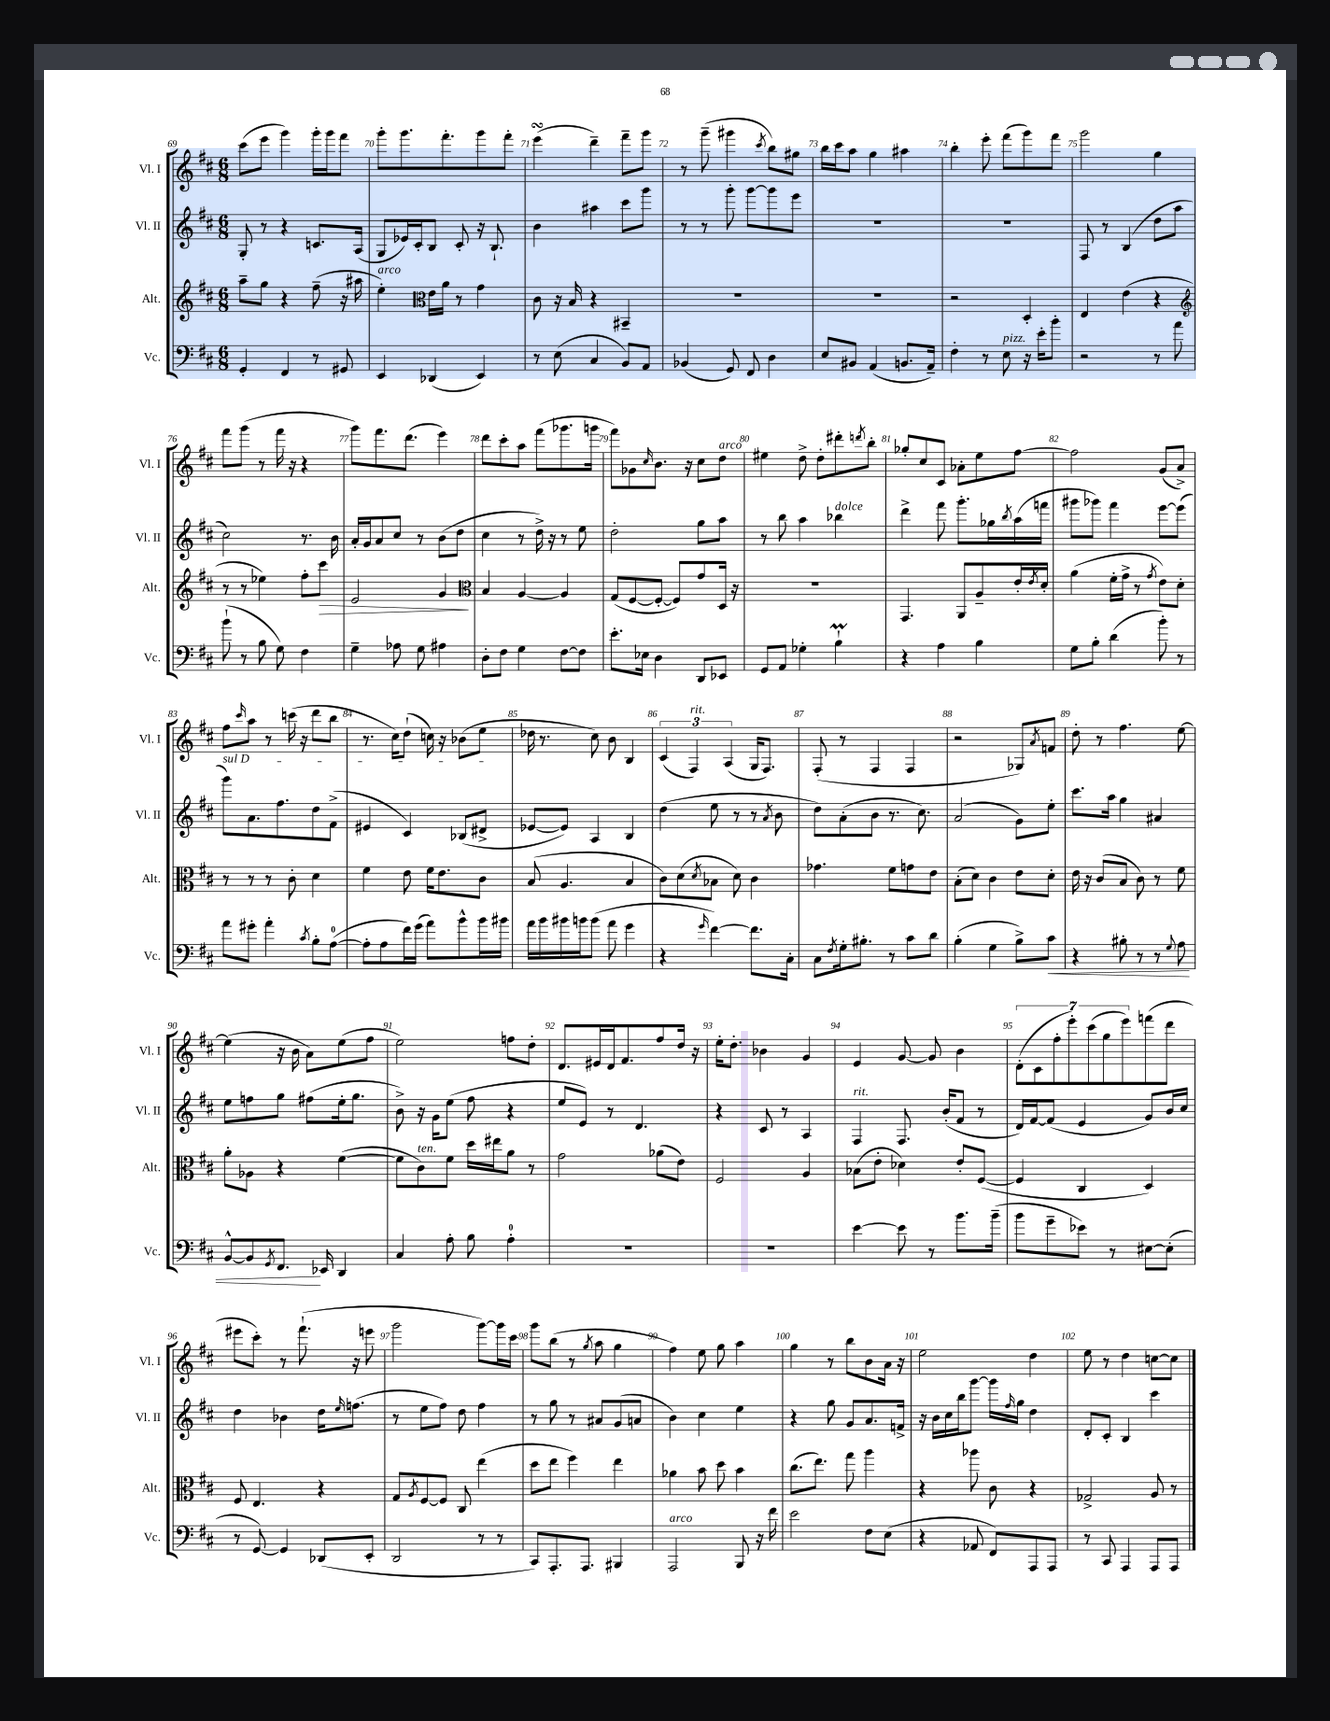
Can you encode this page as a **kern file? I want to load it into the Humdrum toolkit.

**kern	**kern	**kern	**kern
*staff4	*staff3	*staff2	*staff1
*clefF4	*clefG2	*clefG2	*clefG2
*k[f#c#]	*k[f#c#]	*k[f#c#]	*k[f#c#]
*M6/8	*M6/8	*M6/8	*M6/8
4GG'	8aa~	8G'	(8ccc#
.	8gg	8r	8eee
4FF#	4r	4r	4ggg)
8r	(8ff#~	8.c	16ggg'
.	.	.	16ggg
8GG#	16r	.	8fff#
.	16aa#	(16A	.
=	=	=	=
4EE	4ee')	8G	8ggg'
.	.	16e-)	8.ggg
.	.	16c#'	.
*	*clefC3	*	*
(4DD-	16e	8B	.
.	16a	.	8.fff#'
.	8r	8c#'	.
4EE)	4g	16r	8ggg
.	.	8.B`	.
.	.	.	8fff#'
=	=	=	=
8r	8c#	4b	(4eee
(8E	16r	.	.
.	16B	.	.
4C#	4r	4aa#	4ddd~)
8BB)	4BB#~	8ccc#	8fff#~
8AA	.	8ggg	8ggg
=	=	=	=
(4BB-	2.r	8r	8r
.	.	8r	(8ggg~
8GG)	.	8ggg'	4ggg#
8FF#	.	[8ggg	.
.	.	.	8qccc#
4D	.	8ggg]	8bb)
.	.	8eee	8gg#
=	=	=	=
8E	2.r	2.r	16bb
.	.	.	16ccc#
8BB#	.	.	8aa
(4AA	.	.	4gg
8.BB	.	.	4aa#
16AA~)	.	.	.
=	=	=	=
4F#'	2r	2.r	4bb'
8r	.	.	8eee'
8E	.	.	(8fff#
16r	4D'	.	8ggg)
16e'	.	.	.
8b'	.	.	8fff#
=	=	=	=
2r	4E	8F#	2ggg
.	.	8r	.
.	(4e	(4B	.
8r	4r	8dd	4gg
8a	.	8aa	.
=	=	=	=
*	*clefG2	*	*
(8b`	8r	2cc#)	8fff#
8r	8r	.	(8ggg
8B	4ee-)	.	8r
8G)	.	.	16fff#
.	.	.	16r
4F#	8ff#'	8.r	4r
.	8ccc#	.	.
.	.	16b	.
=	=	=	=
4G~	2e	16a'	8ggg)
.	.	16g	.
.	.	8a	8.fff#
8A-	.	8cc#	.
.	.	.	(8.ddd
8G	.	8r	.
4A#	4g	(8b	4eee)
.	.	8dd	.
=	=	=	=
*	*clefC3	*	*
8D'	4B	4cc#	8ddd
8F#	.	.	8ccc#'
4G	[4A	8r	8aa
.	.	16dd^)	(8fff#
.	.	16r	.
[8F#	4A]	8r	8.ggg-
8F#]	.	8ee	.
.	.	.	16ggg
=	=	=	=
8.e'	(8G	2dd'	8fff#)
.	[8F#	.	8g-
16E-	.	.	.
.	.	.	16qqcc#
4D	8F#'_	.	8.b
.	8F#])	.	.
.	.	.	16r
8DD	8g	8gg	8cc#
8EE-	16D	8aa	8dd
.	16r	.	.
=	=	=	=
8GG	2.r	8r	4ee#
8AA	.	8bb	.
4G-'	.	4aa	8dd^
.	.	.	8dd'
4B`	.	4bb-	8ddd#'
.	.	.	8qddd
.	.	.	8bb'
=	=	=	=
4r	4.GG	4ddd^	8gg-'
.	.	.	8cc#
4A	.	8fff#	8c#
.	8AA	8.ggg'	8a-'
4B	8A~	.	8ee
.	.	16gg-	.
.	.	8qbb	.
.	16e'	(16aa	[8ff#
.	8qe	.	.
.	16d'	16fff	.
=	=	=	=
8G	(4a	8ggg#	2ff#]
8B'	.	8ggg-)	.
(4d	16f#'	4fff#	.
.	16g^	.	.
.	8r	.	.
.	8qg	.	.
8b')	8e)	[8eee	(8g
8r	8d'	(8eee]	8a^)
=	=	=	=
8a	8r	8ggg)	8ff#
.	.	.	16qqccc#
8g#'	8r	8.a	8aa
4a'	8r	.	8r
.	.	8.ff#	.
.	8c#'	.	(16ccc
.	.	.	16r
8qc#	.	.	.
8B'	4d	8dd	8ddd
([8A	.	(8f#^	8bb
=	=	=	=
8A']	4f#	4e#	8.r
8A	.	.	.
.	.	.	16cc#)
16f#)	8e	4c#)	(8dd`
(16g	.	.	.
8a)	16f#	.	16cc)
.	8.e	.	16r
8b^^	.	(8B-	(8b-
16b	8c#	8d#^	8ee
16b#	.	.	.
=	=	=	=
16a	(8B	[8e-	16dd-
16b	.	.	8.r
16b#	4.A	8e-])	.
16b	.	.	.
(8b	.	4A	8cc#)
8a	.	.	8b
4g	4B	4B	4B
=	=	=	=
4r	8c#)	(4dd	(6c#
.	(8d	.	.
.	.	.	6F#)
16qqg	8qd	.	.
[4f#)	8B-	8ee	.
.	.	.	(6A
.	8d)	8r	.
8.f#]	4c#	8r	16G
.	.	.	8.F#)
.	.	8qa	.
.	.	8b	.
16C#'	.	.	.
=	=	=	=
8C#	4.g-	8dd)	(8F#'
8qF#	.	.	.
16G'	.	(8a'	8r
8.B#'	.	.	.
.	.	8b	4F#
8r	8f#	8.r	.
8c#	8g	.	4F#
.	.	8.cc#)	.
8d	8e	.	.
=	=	=	=
(4B'	(8B'	(2a	2r
.	8d)	.	.
4G	4c#	.	.
8B^)	8e	8g)	8G-)
.	.	.	8qa
8c#	8d'	8ee'	8f
=	=	=	=
4r	16e	8.ccc#	8dd'
.	16r	.	.
.	(8c#	.	8r
.	.	16aa	.
8B#'	8B	4gg	4.ff#
8r	8c#)	.	.
8r	8r	4a#	.
8qqG	.	.	.
8A	8f#	.	[8ee
=	=	=	=
[8BB^^	8a'	8ee	(4ee]
8BB]	8A-	8ff	.
8qGG	.	.	.
8.FF#	4r	8gg	16r
.	.	.	16b
.	.	(8ff#	8a)
16EE-	.	.	.
4DD	([4f#	16ee'	(8ee
.	.	8.gg	.
.	.	.	8ff#
=	=	=	=
4C#	8f#]	8b^)	2ee)
.	8c#)	16r	.
.	.	16g	.
8A'	8f#	(8ee	.
8B	16dd	8ff#	.
.	16ee#	.	.
4A'	8a	4r	8ff
.	8r	.	8dd'
=	=	=	=
2.r	2g	8ee	8.d
.	.	8e)	.
.	.	.	16e#
.	.	8r	16d
.	.	.	8.f#
.	.	4.d	.
.	(8a-	.	8ff#
.	8e)	.	16dd
.	.	.	16r
=	=	=	=
2.r	2F#	4r	16ee'
.	.	.	8.dd'
.	.	8c#	4b-
.	.	8r	.
.	4A	4A	4g
=	=	=	=
[4e	(8B-	4F#	4e
.	8e'	.	.
8e]	4d-)	8.F#	[8g
8r	.	.	8g]
.	.	(16b'	.
8.b	8e'	8f#	4b
.	([8F#	8r	.
(16b~	.	.	.
=	=	=	=
8b	4F#]	16d)	(14d'
.	.	[16f#	.
.	.	.	14c#
8g~	.	(8f#]	.
.	.	.	14ff#'
.	.	.	14eee')
8e-)	4C#	4e	.
.	.	.	(14ccc#
.	.	.	14gg
8r	.	.	.
.	.	.	14eee)
[8E#	4D)	8g)	(8fff
(8E#']	.	16b	8ddd
.	.	16cc#	.
=	=	=	=
8r	8F#	4dd	8eee#
[8GG)	4.E	.	8ccc#')
4GG]	.	4b-	8r
.	.	.	(8.fff#`
(8DD-	4r	16dd	.
.	.	16qqee	.
.	.	(8.ff	16r
8EE'	.	.	8eee
=	=	=	=
2DD	8G	8r	2ggg
.	8qA	.	.
.	[8F#	8ee	.
.	8F#]	8ff#)	.
.	8C#	8dd	.
8r	(4ee	4ff#	[8ggg)
8r	.	.	16ggg]
.	.	.	16ccc#
=	=	=	=
8CC#)	8dd	8r	8ggg
8.AAA'	8ee	8gg	(8bb
.	4ff#)	8r	8r
8.AAA	.	.	.
.	.	.	8qgg
.	.	8a#	8aa
4BBB#	4ee	(8g	4gg
.	.	8a	.
=	=	=	=
2AAA	4a-	4b)	4ff#)
.	8b	4cc#	8ee
.	8dd	.	8gg
8BBB	4b	4ee	4aa
16r	.	.	.
16f#	.	.	.
=	=	=	=
2e	(8.cc#	4r	4gg
.	8.ee)	.	.
.	.	8gg	8r
.	8gg	8g	8bb
8F#	4aa	8.a	8b
(8E	.	.	16a
.	.	16f^	16r
=	=	=	=
4r	4r	16r	2ee
.	.	16b	.
.	.	16cc#	.
.	.	16bb	.
8AA-	8aa-	[8ggg	.
8FF#)	8c#	16ggg]	.
.	.	16qqff#	.
.	.	16gg	.
8AAA	4r	4dd	4dd
8AAA	.	.	.
=	=	=	=
8r	2G-^	8d'	8ee
8CC#	.	8c#'	8r
4AAA	.	4B	4dd
8AAA	8A	4ccc#	[8cc
8AAA	8r	.	8cc]
==	==	==	==
*-	*-	*-	*-
